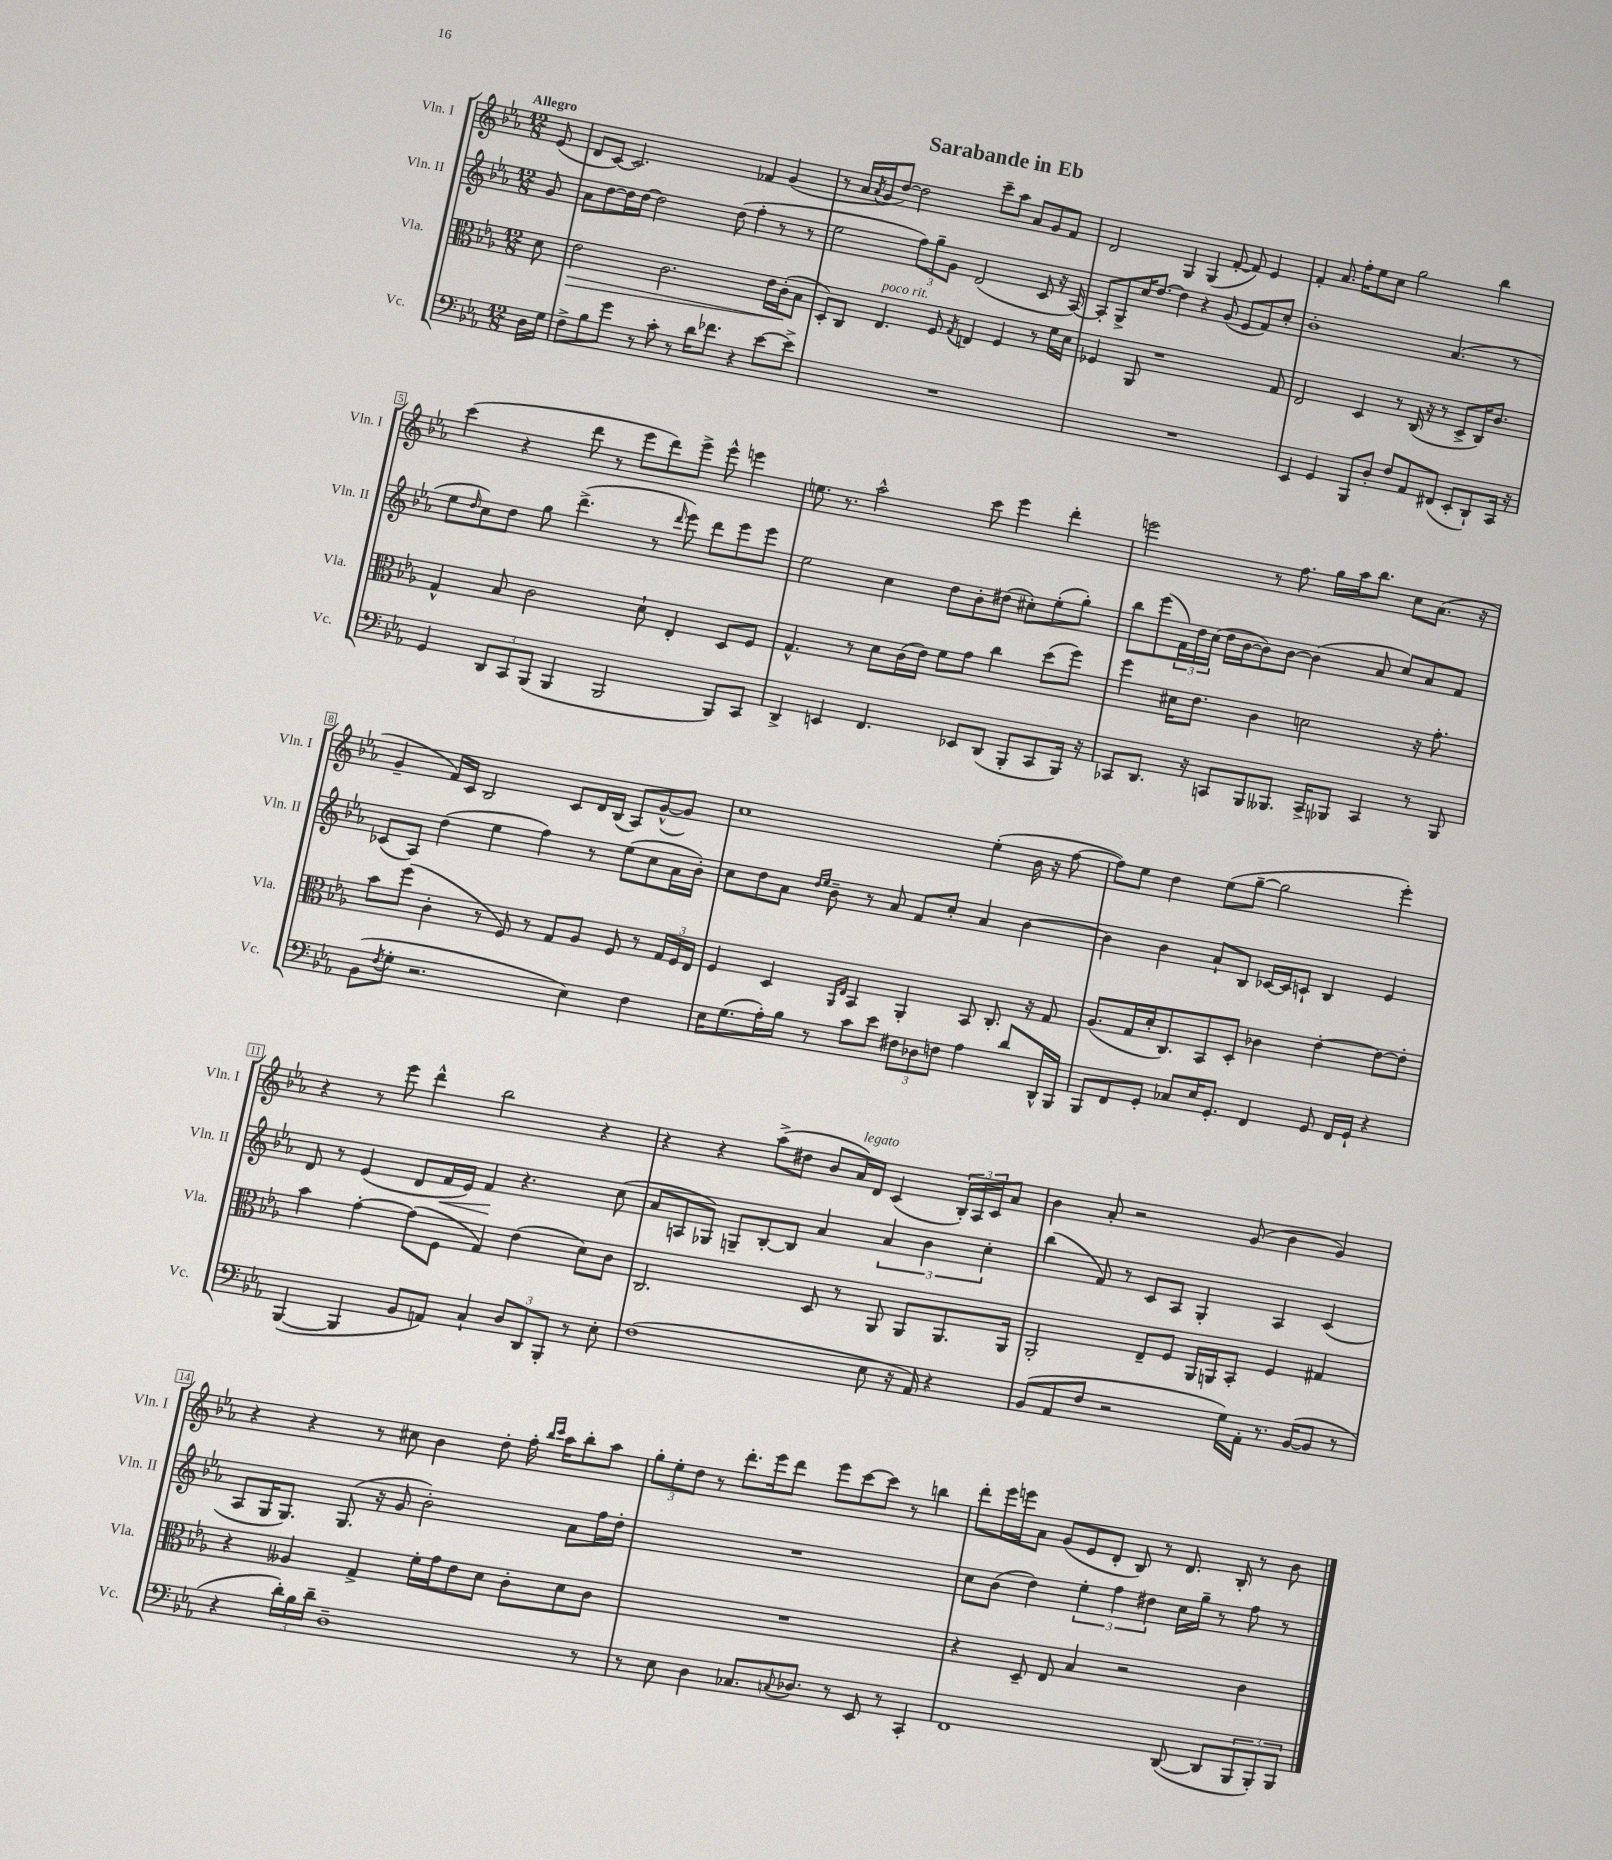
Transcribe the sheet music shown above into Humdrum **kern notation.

**kern	**kern	**kern	**kern
*staff4	*staff3	*staff2	*staff1
*clefF4	*clefC3	*clefG2	*clefG2
*k[b-e-a-]	*k[b-e-a-]	*k[b-e-a-]	*k[b-e-a-]
*M12/8	*M12/8	*M12/8	*M12/8
16D	8d	8g	(8e-
16G	.	.	.
=	=	=	=
8F^	2e-	8a-	8d
8B-	.	[8dd	[8c)
8g	.	16dd]	2.c]
.	.	[16dd	.
8r	.	2dd]	.
8c'	2.c	.	.
8r	.	.	.
16d	.	.	.
8.f-	.	.	.
.	.	(8dd	.
4r	.	4ff'	4f-
[8e-	16e-	8r	(4g
.	(16c'	.	.
8e-^]	8B-	8r	.
=	=	=	=
1.r	8D')	2ee-	8r
.	8C	.	16a-
.	.	.	8qa-
.	.	.	16g
.	4.E-	.	[8dd)
.	.	.	2dd]
.	.	12ff)	.
.	.	12gg~	.
.	8F	.	.
.	.	12g	.
.	8qG	.	.
.	4E	(2d	.
.	.	.	8ccc~
.	4F	.	8aa-
.	.	.	8a-
.	8r	8c	8g
.	16f	16r	8f
.	16d	[16A-)	.
=	=	=	=
1.r	4F-	8A-']	2d
.	.	8G^	.
.	8AA-	16cc	.
.	.	[8.dd	.
.	1r	.	.
.	.	4dd]	4G
.	.	4r	(4G
.	.	(8g	[8f'
.	.	8e-	8f])
.	.	8f)	4e-
.	8G	8cc'	.
=	=	=	=
4EE-	2E-	1b-'	4f'
4GG	.	.	8.a-
.	.	.	16ff'
8BBB-	4D	.	8ee-
8D'	.	.	8cc
8F	8r	.	2gg
8AA-	(16C	.	.
.	16r	.	.
(8FF#	8r	(4.a-	.
8EE-'	8D^	.	.
8DD`)	16C)	.	4bb-
.	8.c	.	.
16CC	.	8r	.
16r	.	.	.
=	=	=	=
4GG	4G^^	8ee-	(4ccc
.	.	16qqdd	.
.	.	8cc)	.
12DD	8B-	8dd	4r
12CC	.	.	.
.	2c	8gg	.
(12BBB-	.	.	.
4BBB-	.	(4.ddd^	8ddd
.	.	.	8r
2BBB-	.	.	8eee-
.	8d`	8r	8ddd)
.	.	16qqddd	.
.	4E-'	8eee-)	8eee-^
.	.	8ddd	8eee-^^
8BBB-)	8D	8eee-	4eee
8CC	8F	8eee-	.
=	=	=	=
4DD^	4.G^^	2ee-	8.ee
.	.	.	8.r
4EE	.	.	.
.	8r	.	2aa-^^
4.FF	8d	4cc	.
.	(16c	.	.
.	16e-)	.	.
.	8f	8dd	.
8EE-	8g	8b-'	8ccc
(8DD	4cc	(8dd#	4eee-
8BBB-'	.	8cc#')	.
8CC	(8dd	(8ee-'	4ddd'
16BBB-)	8ff)	8gg')	.
16r	.	.	.
=	=	=	=
8CC-	4ff	8bb-	2eee
8.DD	.	(8eee-	.
.	16d#	24f)	.
.	.	24dd	.
16r	8.e-	.	.
.	.	(24cc	.
8CC	.	16dd	.
.	.	[16b-	.
8BBB-	4c	8b-])	8r
8.BBB--	.	[8b-	8.ff
.	2d	(4b-]	.
16CC^	.	.	16gg
8BBB-	.	.	16aa-
.	.	.	8.bb-
4CC	.	8a-	.
.	.	8cc)	8cc
8r	16r	8a-	(8.a-
.	8.g'	.	.
8BBB-	.	8f	.
.	.	.	16r
=	=	=	=
(8BB-	8b-	(8c-	4g~
8qF	.	.	.
8G'	(8ff	8A-)	.
2.r	4c'	(4dd	16f)
.	.	.	16c
.	.	.	2B-
.	8r	4ee-	.
.	8F)	.	.
.	8r	4ff)	.
.	8G	.	8c
4E-)	8A-	8r	16d
.	.	.	(16B-
.	8F	(8ee-	8A-)
4F	8r	8cc	([8g^^
.	24G	16a-	8g])
.	24F	.	.
.	.	16b-')	.
.	24E-	.	.
=	=	=	=
16E-	4F	8cc	1cc
(8.G	.	.	.
.	.	8dd	.
16A-')	4D	8a-	.
16B-	.	.	.
.	.	16qqdd	.
.	.	16qqee-	.
8r	.	8b-~	.
.	16qqAA-	.	.
.	16qqE-	.	.
8c	4BB-	8r	.
8e-	.	8a-	.
12F#	4AA-'	8f	.
12D-	.	.	.
.	.	8cc'	.
12F	.	.	.
4A-	8BB-	4a-	(4ee-'
.	8.C'	.	.
8d	.	[4b-	16b-
.	16r	.	16r
16DD^^	8G	.	[8ff
16BBB-	.	.	.
=	=	=	=
8BBB-	(8.A-	4b-]	8ff])
8FF	.	.	8ee-
.	16G	.	.
8GG'	16d'	4b-	4dd
.	8.C)	.	.
8C-	.	.	.
16E-	8BB-	8a-`	(8ee-
8.GG'	.	.	.
.	8D'	8B-	[8gg~
4FF	4c-	[16c-	2gg]
.	.	16c-]	.
.	.	8c`	.
8GG	[4e-'	4B-	.
16FF	.	.	.
16GG`	.	.	.
4r	8e-_	4e-	4eee-')
.	8e-']	.	.
=	=	=	=
([4BBB-	4b-	8d	4r
.	.	8r	.
4BBB-]	[4g'	(4e-	8r
.	.	.	8eee-
8BB-	(8g]	8d	4ddd^^
8AA)	8F	16f	.
.	.	16e-)	.
4C`	4G)	4f	2bb-
12D	(4e-	4.r	.
12DD	.	.	.
12BBB-'	.	.	.
8r	8d)	.	4r
8E-'	8c	(8cc	.
=	=	=	=
(1F	2.C	8a-	4r
.	.	8A	.
.	.	8G-)	4r
.	.	8G~	.
.	.	[8B-'	(8aa-^
.	.	8B-]	8dd#
.	8D	4a-	8b-
.	8r	.	16a-)
.	.	.	16d
8E-	8AA-	6a-	(4c
16r	8AA-	.	.
.	.	6b-	.
16AA-)	.	.	.
4r	8.AA-	.	24B-')
.	.	.	24A-
.	.	6cc'	24c
.	.	.	8a-
.	16AA-	.	.
=	=	=	=
(8BB-	2AA-'	(4bb-	4b-
8AA-	.	.	.
8F	.	8f)	8a-'
2r	.	8r	2r
.	8E-~	8c	.
.	8F	8A-	.
.	16AA-	4G'	.
.	16AA	.	.
16G)	8BB-'	.	(8g
16AA-'	.	.	.
8.r	4F	4A-	4b-
([16BB-	.	.	.
8BB-]	4G#	(4c	4g)
8r	.	.	.
=	=	=	=
4r	4r	8A-	4r
.	.	16G	.
.	.	8.G)	.
24d')	4A--	.	4r
24B-	.	.	.
24d~	.	.	.
1D~	.	(8.G	.
.	4G^	.	8r
.	.	16r	.
.	.	8g	8cc#
.	16f'	2b-')	4b-
.	16g	.	.
.	8e-	.	.
.	8d	.	8dd'
.	8c'	.	16ff'
.	.	.	16qqbb-
.	.	.	16qqccc
.	.	.	16aa-
.	8d	8a-	8bb-'
8r	8c	16ff	8aa-
.	.	16dd'	.
=	=	=	=
8r	1.r	1.r	12gg'
.	.	.	12ee-'
8E-	.	.	.
.	.	.	12dd
4D	.	.	8r
.	.	.	8.ddd'
8.C-	.	.	.
.	.	.	16eee-
.	.	.	8ddd
8qqC	.	.	.
8.D-	.	.	.
.	.	.	8eee-
8r	.	.	[8ccc
8EE-	.	.	8ccc]
8r	.	.	8r
4CC'	.	.	4bb
=	=	=	=
1FF	4r	8cc	8ddd'
.	.	(8b-	16eee-
.	.	.	16eee
.	8D~	4dd)	8a-
.	8E-	.	(8g
.	4B-	6ee-'	8e-
.	.	.	8d'
.	.	6ff	.
.	2r	.	8B-)
.	.	6dd#	.
.	.	.	8r
([8DD	.	16cc	8.d
.	.	16gg~	.
8DD]	.	8r	.
.	.	.	16B-'
12BBB-	4c	8ff	8r
12BBB-')	.	.	.
.	.	8r	8b-
12BBB-	.	.	.
==	==	==	==
*-	*-	*-	*-
